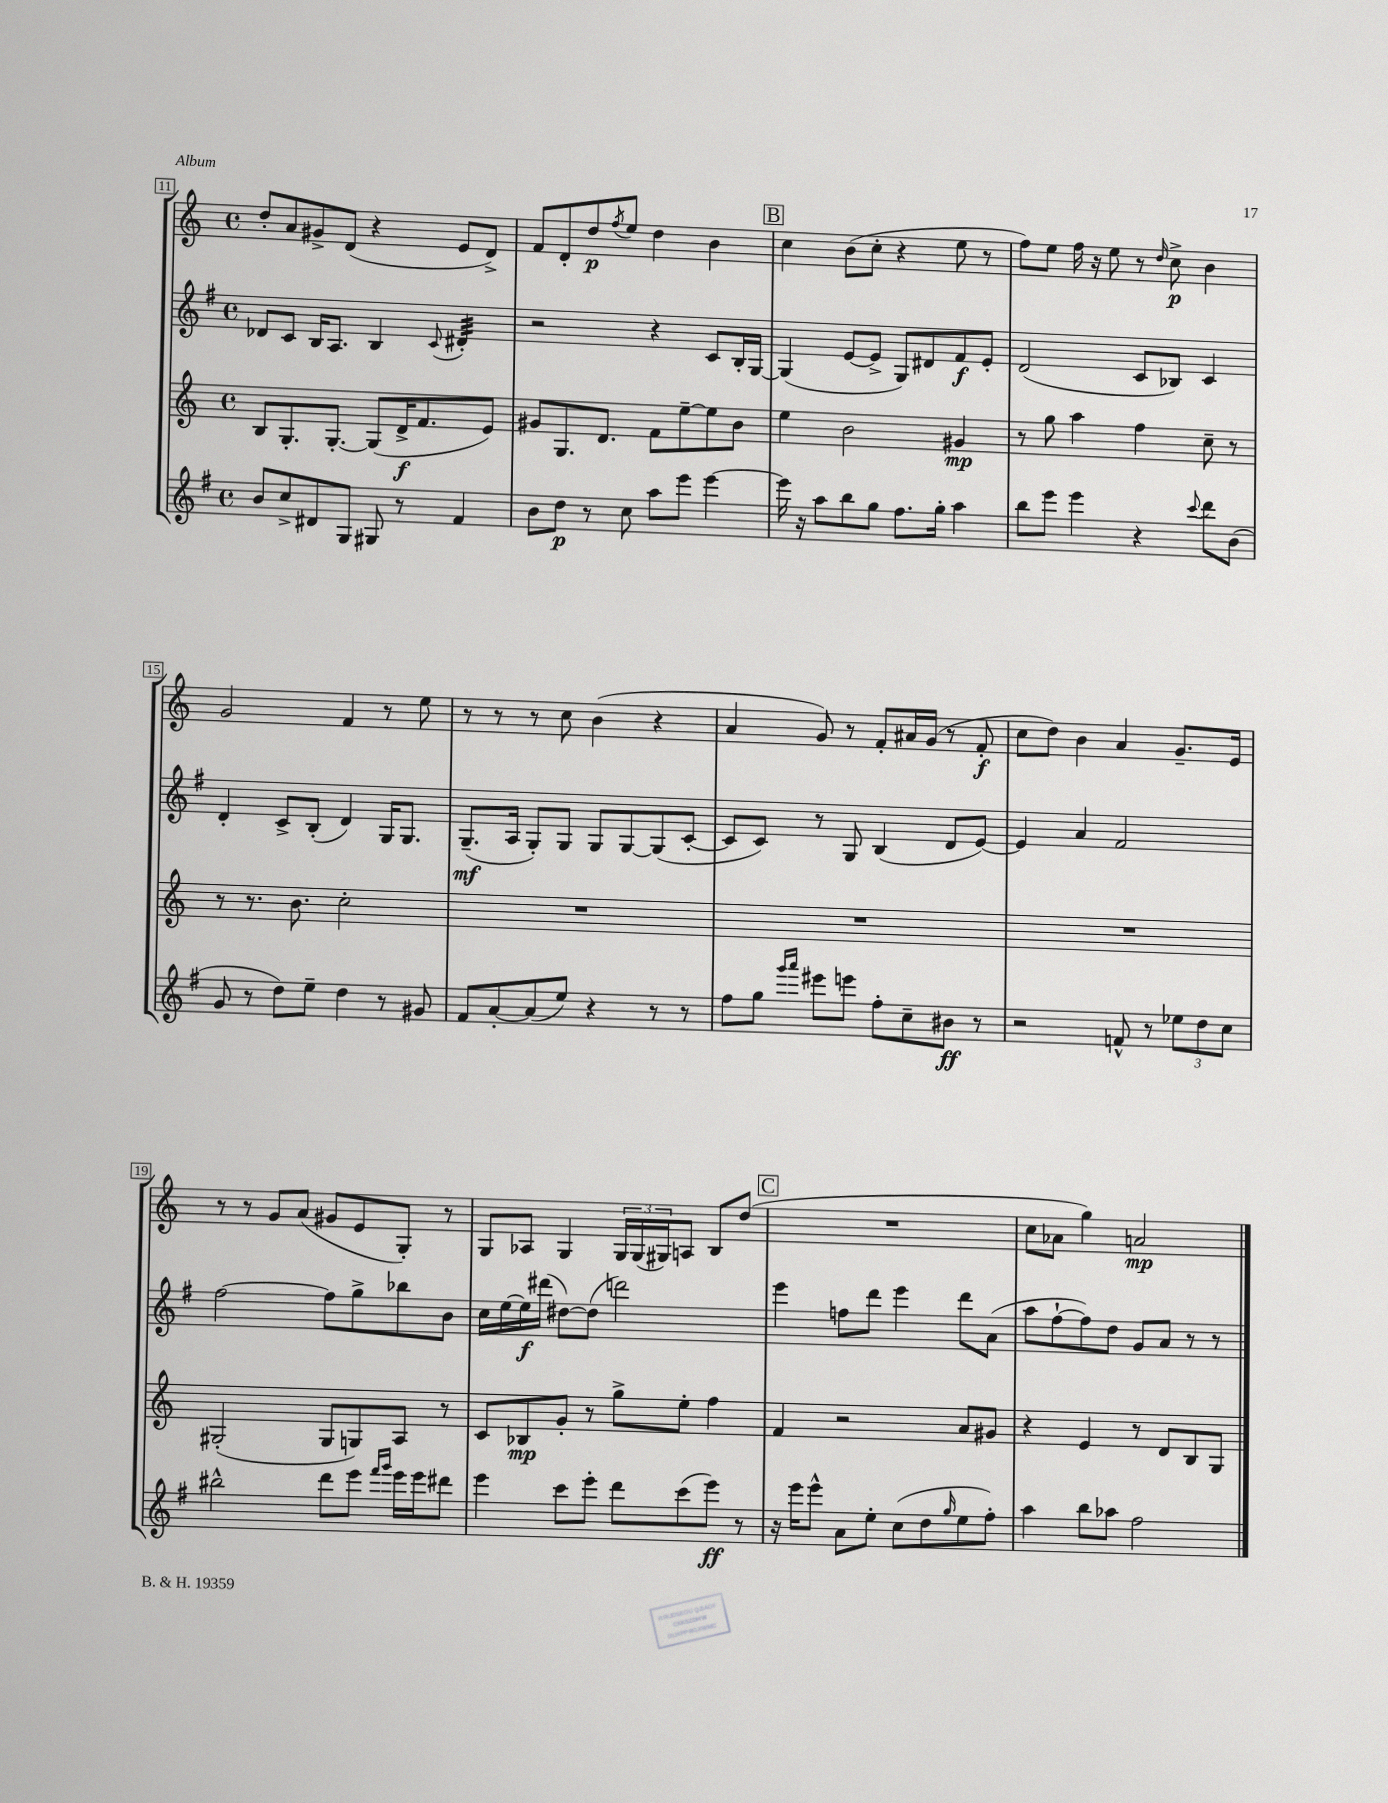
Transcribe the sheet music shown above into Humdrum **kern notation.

**kern	**kern	**kern	**kern
*staff4	*staff3	*staff2	*staff1
*clefG2	*clefG2	*clefG2	*clefG2
*k[f#]	*k[]	*k[f#]	*k[]
*M4/4	*M4/4	*M4/4	*M4/4
*met(c)	*met(c)	*met(c)	*met(c)
8b	8B	8d-	8dd'
8cc^	8.G'	8c	8a
8d#	.	16B	8g#^
.	[8.G'	8.A	.
8G	.	.	(8d
8G#	(8G]	4B	4r
8r	16d^	.	.
.	8.f	.	.
.	.	8qqc	.
4f#	.	4d#'	8e
.	8e)	.	8d^)
=	=	=	=
8b	8g#	2r	8f
8dd	8.G	.	8d'
8r	.	.	8dd
.	8.d	.	.
.	.	.	8qff
8cc	.	.	8ee
8aa	8f	4r	4dd
8eee	[8ee~	.	.
[4eee	8ee]	8c	4b
.	8b	16B'	.
.	.	[16G	.
=	=	=	=
16eee]	4ee	(4G]	4cc
16r	.	.	.
8aa	.	.	.
8bb	2b	[8e	(8b
8gg	.	8e^]	8cc'
8.ff#	.	8G)	4r
.	.	8d#	.
16gg'	.	.	.
4aa	4g#	8f#	8ee
.	.	8e'	8r
=	=	=	=
8bb	8r	(2d	8ff)
8eee	8gg	.	8ee
4eee	4aa	.	16ff
.	.	.	16r
.	.	.	8ee
4r	4ff	8c	8r
.	.	.	16qqdd
.	.	8B-)	8cc^
8qqccc	.	.	.
8ddd	8cc~	4c	4b
(8b	8r	.	.
=	=	=	=
8g	8r	4d'	2g
8r	8.r	.	.
8dd)	.	8c^	.
.	8.b	.	.
8ee~	.	(8B'	.
4dd	2cc'	4d)	4f
8r	.	16G	8r
.	.	8.G	.
8g#	.	.	8ee
=	=	=	=
8f#	1r	(8.G~	8r
[8a'	.	.	8r
.	.	16A	.
(8a]	.	8G')	8r
8ee)	.	8G	8cc
4r	.	8G	(4b
.	.	[8G	.
8r	.	(8G]	4r
8r	.	[8c'	.
=	=	=	=
8ff#	1r	8c]	4a
8gg	.	8c)	.
16qqggg	.	.	.
16qqaaa	.	.	.
8eee#	.	8r	8g)
8eee	.	8G	8r
8ff#'	.	(4B	8f'
8cc~	.	.	16a#
.	.	.	(16g
8b#	.	8d	8r
8r	.	[8e)	8f'
=	=	=	=
2r	1r	4e]	8cc
.	.	.	8dd)
.	.	4a	4b
8f^^	.	2f#	4a
8r	.	.	.
12ee-	.	.	8.g~
12dd	.	.	.
12cc	.	.	.
.	.	.	16e
=	=	=	=
2bb#^^	(2G#'	[2ff#	8r
.	.	.	8r
.	.	.	8g
.	.	.	(8a
8ddd	8G#	8ff#]	8g#
8eee	8G)	8gg^	8e
16qqfff#	.	.	.
16qqggg	.	.	.
16eee	8A	8bb-	8G')
16eee	.	.	.
8ddd#	8r	8b	8r
=	=	=	=
4eee	8c	16cc	8G
.	.	[16ee	.
.	8B-	16ee]	8A-
.	.	(16ddd#	.
8ccc	8g'	[8dd#)	4G
8eee'	8r	(8dd#]	.
8ddd	8gg^	2ddd)	24G
.	.	.	(24G
.	.	.	24G#)
(8ccc	8ee'	.	8A
8eee)	4ff	.	8B
8r	.	.	(8dd
=	=	=	=
16r	4f	4eee	1r
16eee	.	.	.
8eee^^	.	.	.
8a	2r	8ff	.
8ee'	.	8ddd	.
(8cc	.	4eee	.
8dd	.	.	.
16qqgg	.	.	.
8ee	8a	8ddd	.
8ff#')	8g#	(8a	.
=	=	=	=
4aa	4r	8aa	8cc
.	.	[8ff#`	8a-
8bb	4e	8ff#])	4gg)
8aa-	.	8dd	.
2ff#	8r	8g	2a
.	8d	8a	.
.	8B	8r	.
.	8G	8r	.
==	==	==	==
*-	*-	*-	*-
